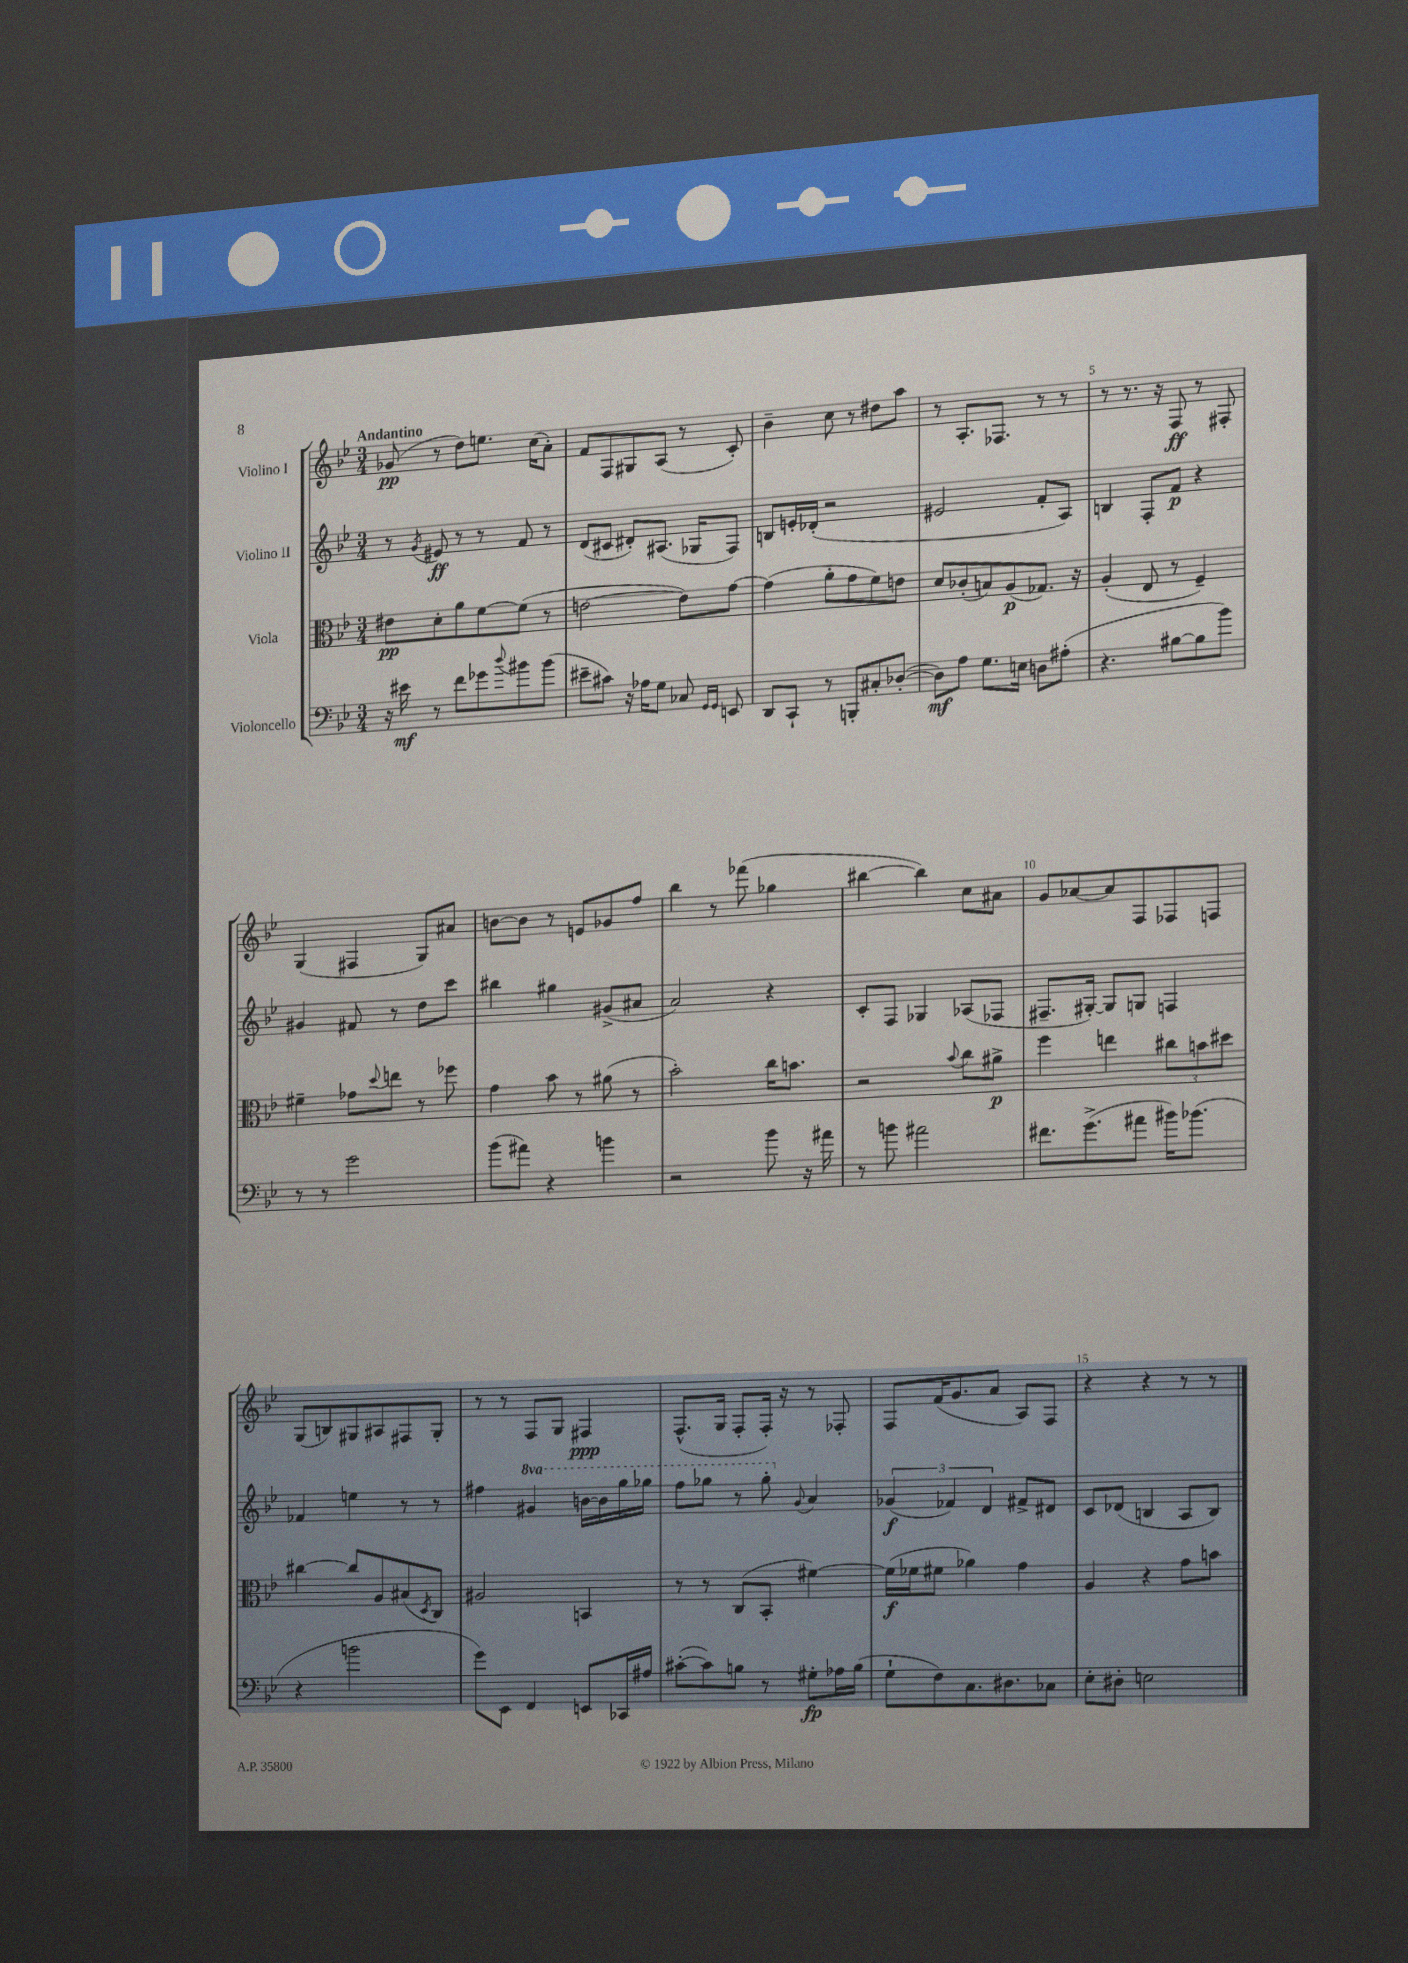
<<
\new StaffGroup <<
\new Staff = "s0" \with { instrumentName = "Violino I" } {
    \clef treble \key bes \major \numericTimeSignature \time 3/4 \tempo "Andantino"
    ges'8\pp( r8 d''8) e''8. c''16( a'8-.) |
    f'8 f8 gis8 a8( r8 c'8-.) |
    bes'4-- c''8 r8 dis''8 a''8 |
    r8 a8.-. fes8. r8 r8 |
    r8 r8. r16 f8\ff r8 fis8-. |
    g4( fis4 g8) ais'8 |
    b'8~ b'8 r8 e'8 ges'8 f''8 |
    bes''4 r8 fes'''8( ges''4 |
    bis''4~ bis''4) c''8 ais'8 |
    g'8 aes'8~ aes'8 f8 fes8 f8 |
    g8( b8) gis8 ais8 fis8 gis8-. |
    r8 r8 f8 g8 fis4\ppp |
    f8.-^( g16 f8-. f16-.) r16 r8 fes8-. |
    f8 f'16( g'8. a'8 a8) f8 |
    r4 r4 r8 r8 \bar "|." |
}
\new Staff = "s1" \with { instrumentName = "Violino II" } {
    \clef treble \key bes \major \numericTimeSignature \time 3/4 \set Staff.ottavationMarkups = #ottavation-simple-ordinals
    r8 \acciaccatura { g'8 } eis'8\ff r8 r8 f'8 r8 |
    d'8( cis'8 dis'8-.) ais8.( ges16 f8) |
    b8 e'16-. des'16-.( r2 |
    eis'2 f'8-. a8) |
    b4 f8-. f'8\p r4 |
    gis'4 fis'8 r8 d''8 c'''8 |
    bis''4 gis''4 gis'8->( ais'8 |
    a'2) r4 |
    c'8-. f8 ges4 aes8( fes8 |
    fis8.-- gis16~-.) gis8 g8 f4 |
    fes'4 e''4 r8 r8 |
    fis''4 \ottava #1 gis''4 b''16~ b''16 g'''16 ges'''16 |
    f'''8 ges'''8 r8 ges'''8-. \ottava #0 \appoggiatura { g'8 } a'4 |
    \tuplet 3/2 { ges'4\f( fes'4) d'4 } fis'8-> dis'8 |
    c'8 des'8( b4 a8 b8) \bar "|." |
}
\new Staff = "s2" \with { instrumentName = "Viola" } {
    \clef alto \key bes \major \numericTimeSignature \time 3/4
    eis'8\pp d'8-. a'8 f'8~ f'8( r8 |
    e'2~ e'8) g'8~ |
    g'4( a'8-. g'8 f'8) e'8 |
    d'8 ces'8-.( b8) a8\p( ges8.) r16 |
    a4-.( ees8 r8 f4--) |
    fis'4-- ges'8 \appoggiatura { d''8 } e''8 r8 fes''8 |
    g'4 bes'8 r8 ais'8( r8 |
    bes'2-.) c''16 b'8. |
    r2 \appoggiatura { bes'8 } c''8 ais'8->\p |
    f''4 e''4 \tuplet 3/2 { cis''8 b'8 dis''8 } |
    cis''4~ cis''8 a8 bis8( \acciaccatura { d8 } c8) |
    ais2 b,4 |
    r8 r8 c8( bes,8-. fis'4~) |
    fis'16\f( fes'16 fis'8 aes'4) g'4 |
    a4 r4 g'8 b'8 \bar "|." |
}
\new Staff = "s3" \with { instrumentName = "Violoncello" } {
    \clef bass \key bes \major \numericTimeSignature \time 3/4
    r16 eis'16\mf r8 f'8 ges'8 \appoggiatura { d''8 } bis'8 bis'8( |
    eis'8-- cis'8) r16 aes16 g8 ces8 \grace { g,16 g,16 } e,8 |
    d,8 c,8-! r8 b,,8-. cis8-. des8~-.( |
    des8\mf) a8 g8. e16 d8 ais8-.( |
    r4. bis8~ bis8 bes'8) |
    r8 r8 g'2 |
    bes'8( ais'8) r4 b'4 |
    r2 bes'8 r16 ais'16 |
    r8 b'8 ais'2 |
    fis'8. g'8.->( ais'8 bis'16) bes'8.( |
    r4 b'2 |
    g'8) ees,8 f,4 e,8 ces,16 ais16 |
    cis'8~-.( cis'8) b8 r8 gis8-.\fp aes16 b16( |
    g8-! f8) c8. dis8. ces8 |
    ees8-. dis8-. e2 \bar "|." |
}
>>
>>
\layout { \context { \Score \override BarNumber.break-visibility = ##(#f #t #t) barNumberVisibility = #(every-nth-bar-number-visible 5) } }
